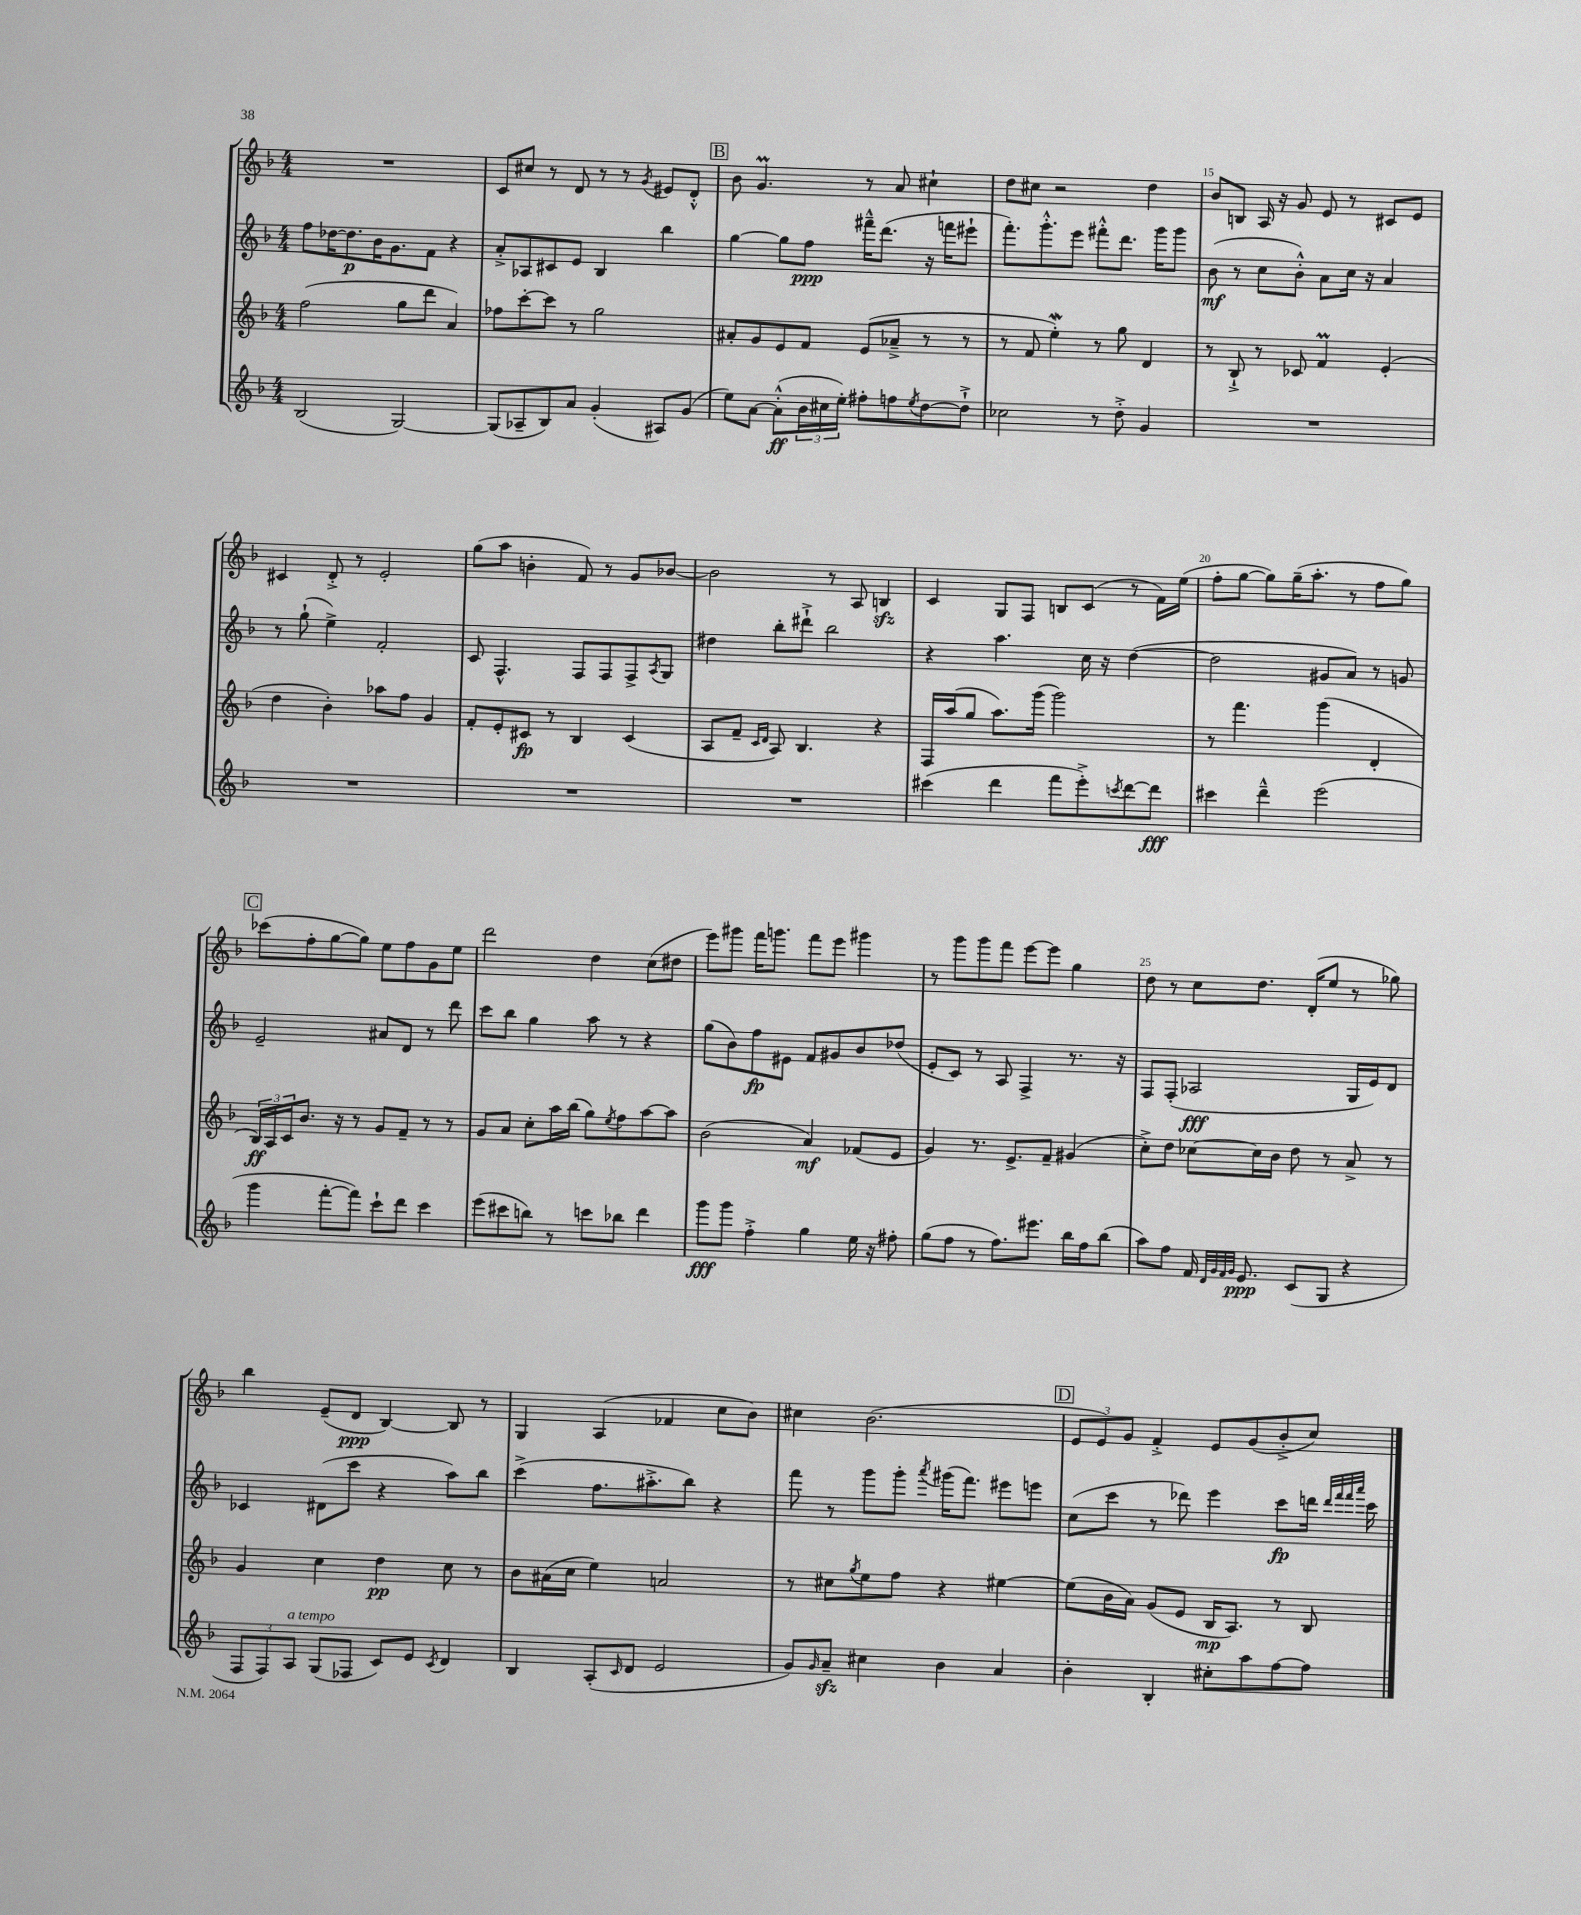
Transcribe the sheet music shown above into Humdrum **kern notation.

**kern	**dynam	**kern	**dynam	**kern	**dynam	**kern	**dynam
*part4	*part4	*part3	*part3	*part2	*part2	*part1	*part1
*staff4	*staff4	*staff3	*staff3	*staff2	*staff2	*staff1	*staff1
*clefG2	*	*clefG2	*	*clefG2	*	*clefG2	*
*k[b-]	*	*k[b-]	*	*k[b-]	*	*k[b-]	*
*M4/4	*	*M4/4	*	*M4/4	*	*M4/4	*
=11	=11	=11	=11	=11	=11	=11	=11
(2B-/	.	(2ff\	.	8ff\L	.	1r	.
.	.	.	.	[16dd-X\K	.	.	.
.	.	.	.	8.dd-\]	p	.	.
.	.	.	.	16b-\K	.	.	.
.	.	.	.	8.g\	.	.	.
[2G/)	.	8gg\L	.	.	.	.	.
.	.	8ddd\J	.	8f\J	.	.	.
.	.	4a/)	.	4r	.	.	.
=12	=12	=12	=12	=12	=12	=12	=12
(8G/L]	.	8ff-X\L	.	8a'^/L	.	8c/L	.
8A-X~/	.	[8ccc'\	.	8A-X/	.	8cc#X/J	.
8B-/)	.	8ccc\J]	.	8c#X/	.	8r	.
8a/J	.	8r	.	8e/J	.	8d/	.
(4g'/	.	2gg\	.	4B-/	.	8r	.
.	.	.	.	.	.	8r	.
.	.	.	.	.	.	8qg/	.
8A#X/L)	.	.	.	4bb-\	.	8e#X/L	.
(8g/J	.	.	.	.	.	8d'^^/J	.
!!LO:REH:place=s1:t=B
=13	=13	=13	=13	=13	=13	=13	=13
8ee\L)	.	8a#X'/L	.	[4gg\	.	8b-\	.
[8a\J	.	8g/	.	.	.	4.gM/	.
(8a'^^\L]	ff	8e/	.	8gg\L]	.	.	.
24b-\L	.	8f/J	.	8ff\J	ppp	.	.
24cc#X\	.	.	.	.	.	.	.
24ee'\JJ)	.	.	.	.	.	.	.
8ff#X'\L	.	(8e/L	.	16fff#X~^^\KL	.	8r	.
.	.	.	.	(8.ddd\J	.	.	.
8ffn\	.	8a-X~^/J	.	.	.	8a/	.
8qee/	.	.	.	.	.	.	.
[8dd\	.	8r	.	16r	.	4cc#X`\	.
.	.	.	.	16fffn\KL	.	.	.
8dd`^\J]	.	8r	.	8eee#X`\J	.	.	.
=14	=14	=14	=14	=14	=14	=14	=14
2cc-X\	.	8r	.	8.fff'\L)	.	8dd\L	.
.	.	8f/	.	.	.	8cc#X\J	.
.	.	.	.	8.ggg'^^\	.	.	.
.	.	4eeW'\)	.	.	.	2r	.
.	.	.	.	8eee\J	.	.	.
8r	.	8r	.	8fff#X'^^\L	.	.	.
8dd'^\	.	8gg\	.	8.ddd\J	.	.	.
4g/	.	4d/	.	.	.	4dd\	.
.	.	.	.	16ggg\KL	.	.	.
.	.	.	.	8ggg\J	.	.	.
=15	=15	=15	=15	=15	=15	=15	=15
1r	.	8r	.	(8b-\	mf	8b-/L	.
.	.	8B-`^/	.	8r	.	8Bn/J	.
.	.	8r	.	8cc\L	.	16A/	.
.	.	.	.	.	.	16r	.
.	.	8c-X/	.	8b-'^^\J)	.	8g/	.
.	.	4fM/	.	8a\L	.	8e/	.
.	.	.	.	16cc\Jk	.	8r	.
.	.	.	.	16r	.	.	.
.	.	(4e'/	.	4a/	.	8c#X/L	.
.	.	.	.	.	.	8e/J	.
!!LO:LB:g=z
=16	=16	=16	=16	=16	=16	=16	=16
1r	.	4dd\	.	8r	.	4c#X/	.
.	.	.	.	(8gg`\	.	.	.
.	.	4b-'\)	.	4ee^\)	.	8d'^/	.
.	.	.	.	.	.	8r	.
.	.	8aa-X\L	.	2f'/	.	2e'/	.
.	.	8ff\J	.	.	.	.	.
.	.	4g/	.	.	.	.	.
=17	=17	=17	=17	=17	=17	=17	=17
1r	.	8f'/L	.	8c/	.	(8gg\L	.
.	.	8e'/	.	4.F^^/	.	8aa\J	.
.	.	8c#X/J	fp	.	.	4bn'\	.
.	.	8r	.	.	.	.	.
.	.	4B-/	.	8F/L	.	8f/)	.
.	.	.	.	8F/	.	8r	.
.	.	(4c#/	.	8F^/	.	8g/L	.
.	.	.	.	8qA/	.	.	.
.	.	.	.	8G/J	.	[8b-X/J	.
=18	=18	=18	=18	=18	=18	=18	=18
1r	.	8A/L	.	4dd#X\	.	2b-\]	.
.	.	8f~/J	.	.	.	.	.
.	.	16qqc/LL	.	.	.	.	.
.	.	16qqd/JJ	.	.	.	.	.
.	.	8A/)	.	8bb-'\L	.	.	.
.	.	4.B-/	.	8ddd#X`^\J	.	.	.
.	.	.	.	2bb-\	.	8r	.
.	.	.	.	.	.	8A/	.
.	.	4r	.	.	.	4Bnzz/	.
=19	=19	=19	=19	=19	=19	=19	=19
(4ccc#X\	.	16F/LL	.	4r	.	4c/	.
.	.	(16aa/J	.	.	.	.	.
.	.	8gg/J	.	.	.	.	.
4ddd\	.	8.aa\L)	.	4.aa\	.	8G/L	.
.	.	.	.	.	.	8F/J	.
.	.	(16ggg\Jk	.	.	.	.	.
8fff\L	.	2ggg\)	.	.	.	8Bn/L	.
8eee'^\)	.	.	.	16cc\	.	(8c/J	.
.	.	.	.	16r	.	.	.
8qcccn/	.	.	.	.	.	.	.
[8ddd\	.	.	.	([4dd\	.	8r	.
8ddd\J]	fff	.	.	.	.	16f\LL)	.
.	.	.	.	.	.	(16ee\JJ	.
=20	=20	=20	=20	=20	=20	=20	=20
4ccc#X\	.	8r	.	2dd\]	.	8ff'\L	.
.	.	4.fff\	.	.	.	[8gg\J	.
4ddd~^^\	.	.	.	.	.	8gg\L])	.
.	.	.	.	.	.	(16gg~\K	.
.	.	.	.	.	.	8.aa'\J	.
(2eee\	.	(4ggg\	.	8g#X/L	.	.	.
.	.	.	.	8a/J)	.	8r	.
.	.	4d'/	.	8r	.	8ff\L	.
.	.	.	.	8gn/	.	8gg\J)	.
!!LO:LB:g=z
!!LO:REH:place=s1:t=C
=21	=21	=21	=21	=21	=21	=21	=21
4ggg\	.	24B-/LL)	ff	2e~/	.	(8ccc-X\L	.
.	.	24A/	.	.	.	.	.
.	.	24c/J	.	.	.	.	.
.	.	8.b-/J	.	.	.	8ff'\	.
[8fff'\L	.	.	.	.	.	[8gg\	.
.	.	16r	.	.	.	.	.
8fff\J])	.	8r	.	.	.	8gg\J])	.
8ccc`\L	.	8g/L	.	8a#X/L	.	8ee\L	.
8ddd\J	.	8f~/J	.	8d/J	.	8ff\	.
4ccc\	.	8r	.	8r	.	8g\	.
.	.	8r	.	8ddd\	.	8ee\J	.
=22	=22	=22	=22	=22	=22	=22	=22
(8eee\L	.	8g/L	.	8ccc\L	.	2ddd\	.
8ccc#X\	.	8a/J	.	8bb-\J	.	.	.
8bbn\J)	.	8cc'\L	.	4gg\	.	.	.
8r	.	16aa\L	.	.	.	.	.
.	.	(16bb-\JJ	.	.	.	.	.
8cccn\L	.	8gg\L)	.	8aa\	.	4dd\	.
.	.	8qee/	.	.	.	.	.
8bb-X\J	.	8ff\	.	8r	.	.	.
4ddd\	.	[8aa\	.	4r	.	(8cc\L	.
.	.	8aa\J]	.	.	.	8dd#X\J	.
=23	=23	=23	=23	=23	=23	=23	=23
8ggg\L	fff	(2b-\	.	(8gg\L	.	8eee\L)	.
8ggg\J	.	.	.	8b-\)	.	8ggg#X\J	.
4ff'^\	.	.	.	8ff\	fp	16fff\KL	.
.	.	.	.	.	.	8.gggn\J	.
.	.	.	.	8e#X\J	.	.	.
4gg\	.	4a/)	mf	8f/L	.	8fff\L	.
.	.	.	.	8g#X/	.	8eee\J	.
16ee\	.	(8f-X/L	.	8b-/	.	4ggg#X\	.
16r	.	.	.	.	.	.	.
8ff#X'\	.	8e/J	.	(8dd-X/J	.	.	.
=24	=24	=24	=24	=24	=24	=24	=24
(8gg\L	.	4g/)	.	8e'/L	.	8r	.
8ff\J	.	.	.	8c/J)	.	8ggg\L	.
8r	.	8.r	.	8r	.	8ggg\	.
8.ff\L)	.	.	.	8A/	.	8fff\J	.
.	.	8.e^/L	.	.	.	.	.
.	.	.	.	4F^/	.	[8eee\L	.
8.eee#X\J	.	.	.	.	.	.	.
.	.	8f~/J	.	.	.	8eee\J]	.
16bb-\LL	.	(4g#X/	.	8.r	.	4gg\	.
16ff\J	.	.	.	.	.	.	.
(8bb-\J	.	.	.	.	.	.	.
.	.	.	.	16r	.	.	.
=25	=25	=25	=25	=25	=25	=25	=25
8aa\L)	.	8cc'^\L)	.	8F/L	.	8dd\	.
8ff\J	.	8dd\J	.	(8F'/J	.	8r	.
16f/	.	[8cc-X\L	.	2A-X/	fff	8cc\L	.
32qqd/LLL	.	.	.	.	.	.	.
32qqg/	.	.	.	.	.	.	.
32qqf/	.	.	.	.	.	.	.
32qqg/JJJ	.	.	.	.	.	.	.
8.e/	ppp	.	.	.	.	.	.
.	.	16cc-\L]	.	.	.	8.dd\J	.
.	.	16b-\JJ	.	.	.	.	.
(8c/L	.	8dd\	.	.	.	.	.
.	.	.	.	.	.	(16d'/KL	.
8G/J	.	8r	.	.	.	8ee/J	.
4r	.	8a^/	.	16G/LL	.	8r	.
.	.	.	.	16e/J)	.	.	.
.	.	8r	.	8d/J	.	8gg-X\)	.
!!LO:LB:g=z
=26	=26	=26	=26	=26	=26	=26	=26
12F/L	.	4g/	.	4c-X/	.	4bb-\	.
12F/)	.	.	.	.	.	.	.
!LO:TX:a:i:t=a tempo	!	!	!	!	!	!	!
12A/J	.	.	.	.	.	.	.
(8G/L	.	4cc\	.	(8d#X\L	.	(8e~/L	.
8F-X/J	.	.	.	8ccc\J	.	8d/J	ppp
8c/L)	.	4dd\	pp	4r	.	[4B-/)	.
8e/J	.	.	.	.	.	.	.
8qc/	.	.	.	.	.	.	.
4d/	.	8cc\	.	8aa\L)	.	8B-/]	.
.	.	8r	.	8bb-\J	.	8r	.
=27	=27	=27	=27	=27	=27	=27	=27
4B-/	.	8b-\L	.	(4ccc^\	.	4G/	.
.	.	(16a#X\L	.	.	.	.	.
.	.	16cc\JJ	.	.	.	.	.
(8A'/L	.	4ee\)	.	8.ff\L	.	(4A/	.
16qqc/	.	.	.	.	.	.	.
8d/J	.	.	.	.	.	.	.
.	.	.	.	8.aa#X'^\	.	.	.
2e/	.	2an/	.	.	.	4f-X/	.
.	.	.	.	8bb-\J)	.	.	.
.	.	.	.	4r	.	8cc\L	.
.	.	.	.	.	.	8b-\J)	.
=28	=28	=28	=28	=28	=28	=28	=28
8g/L)	.	8r	.	8fff\	.	4cc#X\	.
16qqg/	.	.	.	.	.	.	.
8azz~/J	.	8cc#X\L	.	8r	.	.	.
.	.	8qgg/	.	.	.	.	.
4cc#X\	.	8ee\	.	8ggg\L	.	(2.b-\	.
.	.	8ff\J	.	8ggg'\J	.	.	.
.	.	.	.	8qaaa/	.	.	.
4b-\	.	4r	.	(16ggg#X\KL	.	.	.
.	.	.	.	8.fff\J)	.	.	.
4a/	.	[4ee#X\	.	8eee#X\L	.	.	.
.	.	.	.	8eeen\J	.	.	.
!!LO:REH:place=s1:t=D
=29	=29	=29	=29	=29	=29	=29	=29
4b-'\	.	(8ee#\L]	.	(8cc\L	.	12e/L	.
.	.	.	.	.	.	12e/)	.
.	.	16b-\L	.	8ccc\J	.	.	.
.	.	.	.	.	.	12g/J	.
.	.	16a\JJ)	.	.	.	.	.
4B-'/	.	(8g/L	.	8r	.	4f'^/	.
.	.	8e/J	.	8ddd-X\)	.	.	.
8cc#X'\L	.	16B-/KL	mp	4eee\	.	8e/L	.
.	.	8.A/J)	.	.	.	.	.
8aa\	.	.	.	.	.	(8g/	.
[8ff\	.	8r	.	8ccc\L	fp	8b-'^/	.
8ff\J]	.	8B-/	.	16dddn\Jk	.	8cc/J)	.
.	.	.	.	32qqddd/LLL	.	.	.
.	.	.	.	32qqfff/	.	.	.
.	.	.	.	32qqfff/	.	.	.
.	.	.	.	32qqaaa/JJJ	.	.	.
.	.	.	.	16ccc\	.	.	.
==	==	==	==	==	==	==	==
*-	*-	*-	*-	*-	*-	*-	*-
